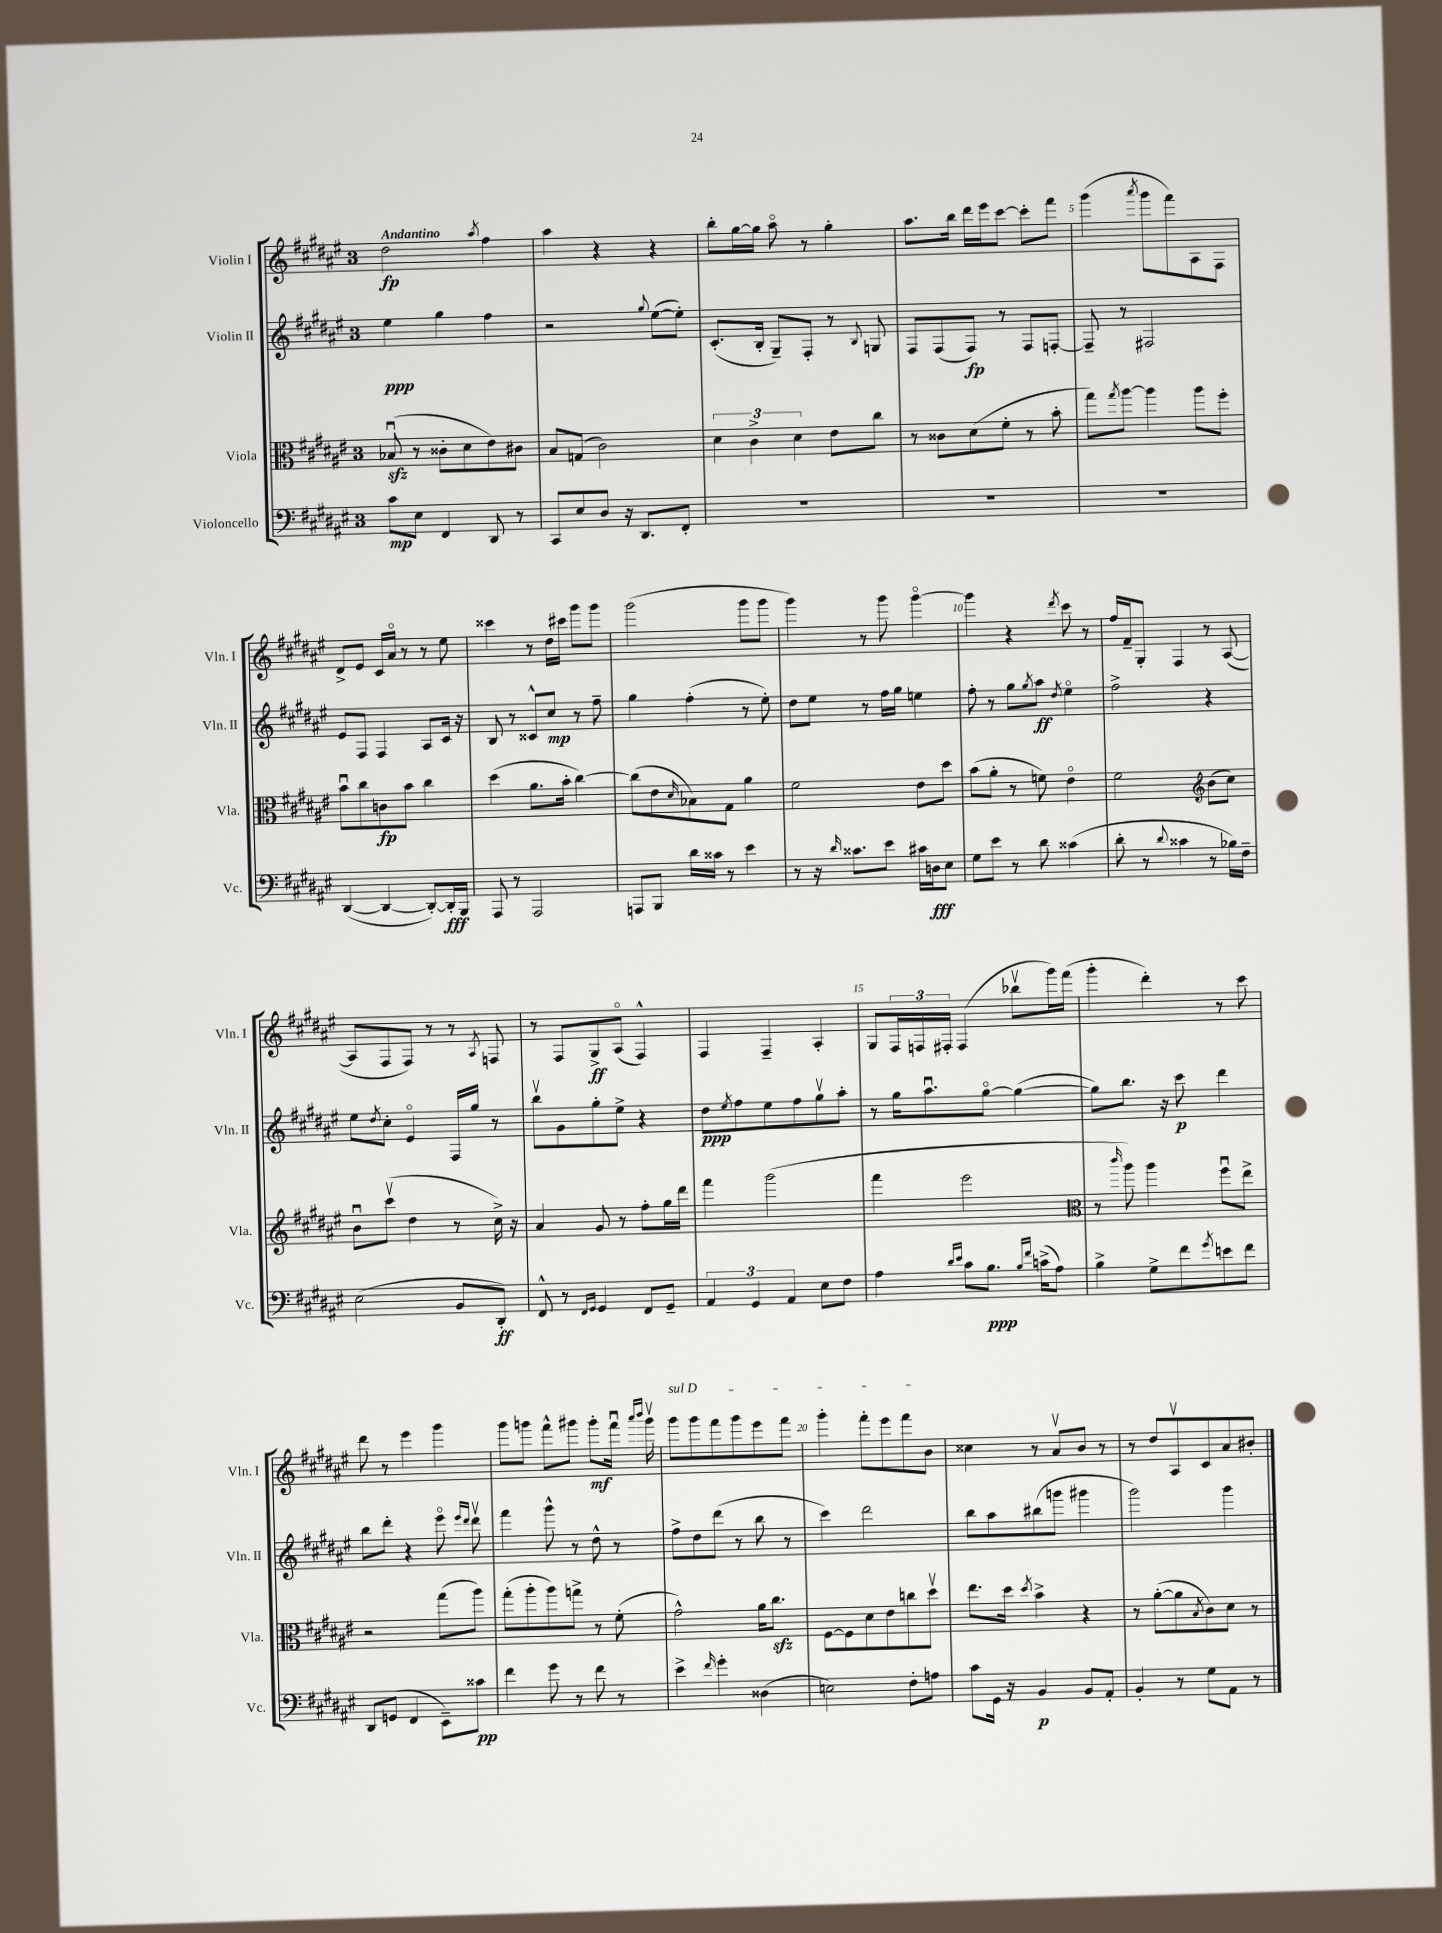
<<
\new StaffGroup <<
\new Staff = "s0" \with { instrumentName = "Violin I" shortInstrumentName = "Vln. I" } {
    \clef treble \key fis \major \once \override Staff.TimeSignature.style = #'single-digit \time 3/4 \tempo "Andantino"
    dis''2\fp \acciaccatura { ais''8 } fis''4 |
    ais''4 r4 r4 |
    b''8-. gis''16~ gis''16 ais''8\flageolet r8 gis''4-. |
    ais''8. b''16 dis'''16 eis'''16 cis'''8~ cis'''8-. fis'''8 |
    gis'''4( \acciaccatura { ais'''8 } gis'''8 fis'''8) ais8 fis8 |
    dis'8-> eis'8 cis'16 ais'16\flageolet r8 r8 eis''8 |
    cisis'''4 r8 dis''16 cis'''16 gis'''8 gis'''8 |
    gis'''2( gis'''8 gis'''8 |
    gis'''4) r8 gis'''8 gis'''4~\flageolet |
    gis'''4 r4 \acciaccatura { dis'''8 } cis'''8 r8 |
    fis''16 fis'16-- gis8-. fis4 r8 ais8~( |
    ais8 fis8 fis8) r8 r8 \acciaccatura { ais8 } f8 |
    r8 fis8 gis8->\ff ais8\flageolet( fis4-^) |
    fis4 fis4-- ais4-. |
    gis8 \tuplet 3/2 { fis16 f16 fis16-. } fis4( bes''8\upbow gis'''16) fis'''16( |
    gis'''4-. dis'''4-.) r8 cis'''8 |
    dis'''8 r8 eis'''4 gis'''4 |
    gis'''8 g'''8 fis'''8-^ gis'''8 gis'''8-.\mf fis'''16\downbow \grace { ais'''16 b'''16 } gis'''16\upbow |
    \once \override TextSpanner.bound-details.left.text = \markup { \italic "sul D" } gis'''8\startTextSpan gis'''8 fis'''8 gis'''8 eis'''8 fis'''8 |
    gis'''4-. fis'''8-. eis'''8 fis'''8 b'8\stopTextSpan |
    cisis''4 r8 ais'8\upbow b'8 r8 |
    r8 dis''8 ais8\upbow cis'8 ais'8 bis'8-. \bar "|." |
}
\new Staff = "s1" \with { instrumentName = "Violin II" shortInstrumentName = "Vln. II" } {
    \clef treble \key fis \major \once \override Staff.TimeSignature.style = #'single-digit \time 3/4
    eis''4\ppp gis''4 fis''4 |
    r2 \appoggiatura { gis''8 } eis''8~( eis''8-.) |
    cis'8.-.( b16-. gis8--) fis8-. r8 \appoggiatura { b8 } g8 |
    fis8 fis8( fis8\fp) r8 fis8 f8~-. |
    f8-- r8 fis2 |
    eis'8 fis8 fis4 ais8 cis'16 r16 |
    b8 r8 cisis'8-^ cis''8\mp r8 fis''8-- |
    gis''4 fis''4-.( r8 eis''8-.) |
    dis''8 eis''8 r8 fis''16 gis''16 e''4 |
    fis''8-. r8 gis''8 \acciaccatura { gis''8 } ais''8\ff \acciaccatura { dis''8 } eis''4\flageolet |
    fis''2-> r4 |
    eis''8 \acciaccatura { dis''8 } cis''8-. eis'4\flageolet fis16 gis''16 r8 |
    b''8\upbow gis'8 gis''8-. eis''8-> r4 |
    dis''8\ppp \acciaccatura { eis''8 } fis''8 eis''8 fis''8 gis''8\upbow ais''8-. |
    r8 gis''16 ais''8.\downbow gis''8~\flageolet gis''4~( |
    gis''8) b''8. r16 cis'''8\p dis'''4 |
    b''8 dis'''8-. r4 eis'''8\flageolet \grace { eis'''16 dis'''16 } dis'''8\upbow |
    fis'''4 gis'''8-^ r8 dis''8-^ r8 |
    fis''8-> dis''8 dis'''8( r8 b''8 r8 |
    cis'''4) dis'''2 |
    b''8 ais''8 bis''8( g'''8 gis'''4 |
    gis'''2) gis'''4 \bar "|." |
}
\new Staff = "s2" \with { instrumentName = "Viola" shortInstrumentName = "Vla." } {
    \clef alto \key fis \major \once \override Staff.TimeSignature.style = #'single-digit \time 3/4
    bes8\downbow\sfz( r8 cisis'8-. dis'8 eis'8) cis'8 |
    b8 g8( cis'2) |
    \tuplet 3/2 { dis'4 cis'4-> dis'4 } eis'8 cis''8 |
    r8 cisis'8 dis'8( fis'8-. r8 b'8-. |
    gis''8) \acciaccatura { gis''8 } ais''8~ ais''4 ais''8 fis''8-. |
    b'8\downbow cis''8 c'8\fp b'8 cis''4 |
    dis''4( ais'8. b'16-. cis''4~) |
    cis''8( eis'8 \grace { dis'16 } bes8) gis8 ais'4 |
    fis'2 eis'8 dis''8 |
    b'8( ais'8-. r8 f'8) eis'4\flageolet |
    fis'2 \clef treble b'8( cis''8) |
    b'8\downbow cis'''8\upbow( dis''4 r8 cis''16->) r16 |
    ais'4 gis'8 r8 fis''8-. gis''16 dis'''16 |
    fis'''4 gis'''2( |
    fis'''4 eis'''2 |
    \clef alto r8 \grace { cis'''16 } ais''8) ais''4 fis''8\downbow eis''8-> |
    r2 gis''8( ais''8) |
    gis''8-.( ais''8-. ais''8) g''8-> r8 fis'8-.( |
    gis'2-^) ais'16 cis''8.\sfz |
    fis8~ fis8 dis'8 eis'8 c''8 dis''8\upbow |
    eis''8. dis''16 \acciaccatura { dis''8 } b'4-> r4 |
    r8 ais'8~-.( ais'8 \acciaccatura { b8 } cis'8) dis'8 r8 \bar "|." |
}
\new Staff = "s3" \with { instrumentName = "Violoncello" shortInstrumentName = "Vc." } {
    \clef bass \key fis \major \once \override Staff.TimeSignature.style = #'single-digit \time 3/4
    cis'8\mp eis8 fis,4 dis,8 r8 |
    cis,8 eis8 dis8 r16 dis,8. fis,8-. |
    R2. |
    R2. |
    R2. |
    dis,4~( dis,4~ dis,8~-.) dis,16-.\fff b,,16 |
    ais,,8 r8 ais,,2 |
    a,,8 b,,8 dis'16 cisis'16 r8 eis'4 |
    r8 r16 \grace { dis'16 } cisis'8. eis'8 cis'16 d16\fff eis8 |
    gis8 eis'8 r8 dis'8 cisis'4( |
    dis'8-. r8 \appoggiatura { dis'8 } cisis'4 r8 bes16) fis16-- |
    eis2( b,8 dis,8-.\ff) |
    fis,8-^ r8 \grace { fis,16 gis,16 } gis,4 fis,8 gis,8-- |
    \tuplet 3/2 { ais,4 gis,4 ais,4 } eis8 fis8 |
    ais4 \grace { dis'16 eis'16 } cis'8 b8.\ppp \grace { b16 fis'16 } c'16->( ais8) |
    b4-> gis8-> fis'8 \acciaccatura { gis'8 } e'8 fis'8 |
    dis,8 g,8( fis,4 eis,8--) cisis'8\pp |
    fis'4 gis'8 r8 fis'8 r8 |
    eis'4-> \grace { fis'16 } gis'4-. disis4( |
    e2) fis8-. a8 |
    cis'8 gis,16 r16 b,4\p b,8 ais,8-. |
    b,4-. r8 gis8 ais,8 r8 \bar "|." |
}
>>
>>
\layout { \context { \Score \override BarNumber.break-visibility = ##(#f #t #t) barNumberVisibility = #(every-nth-bar-number-visible 5) } }
